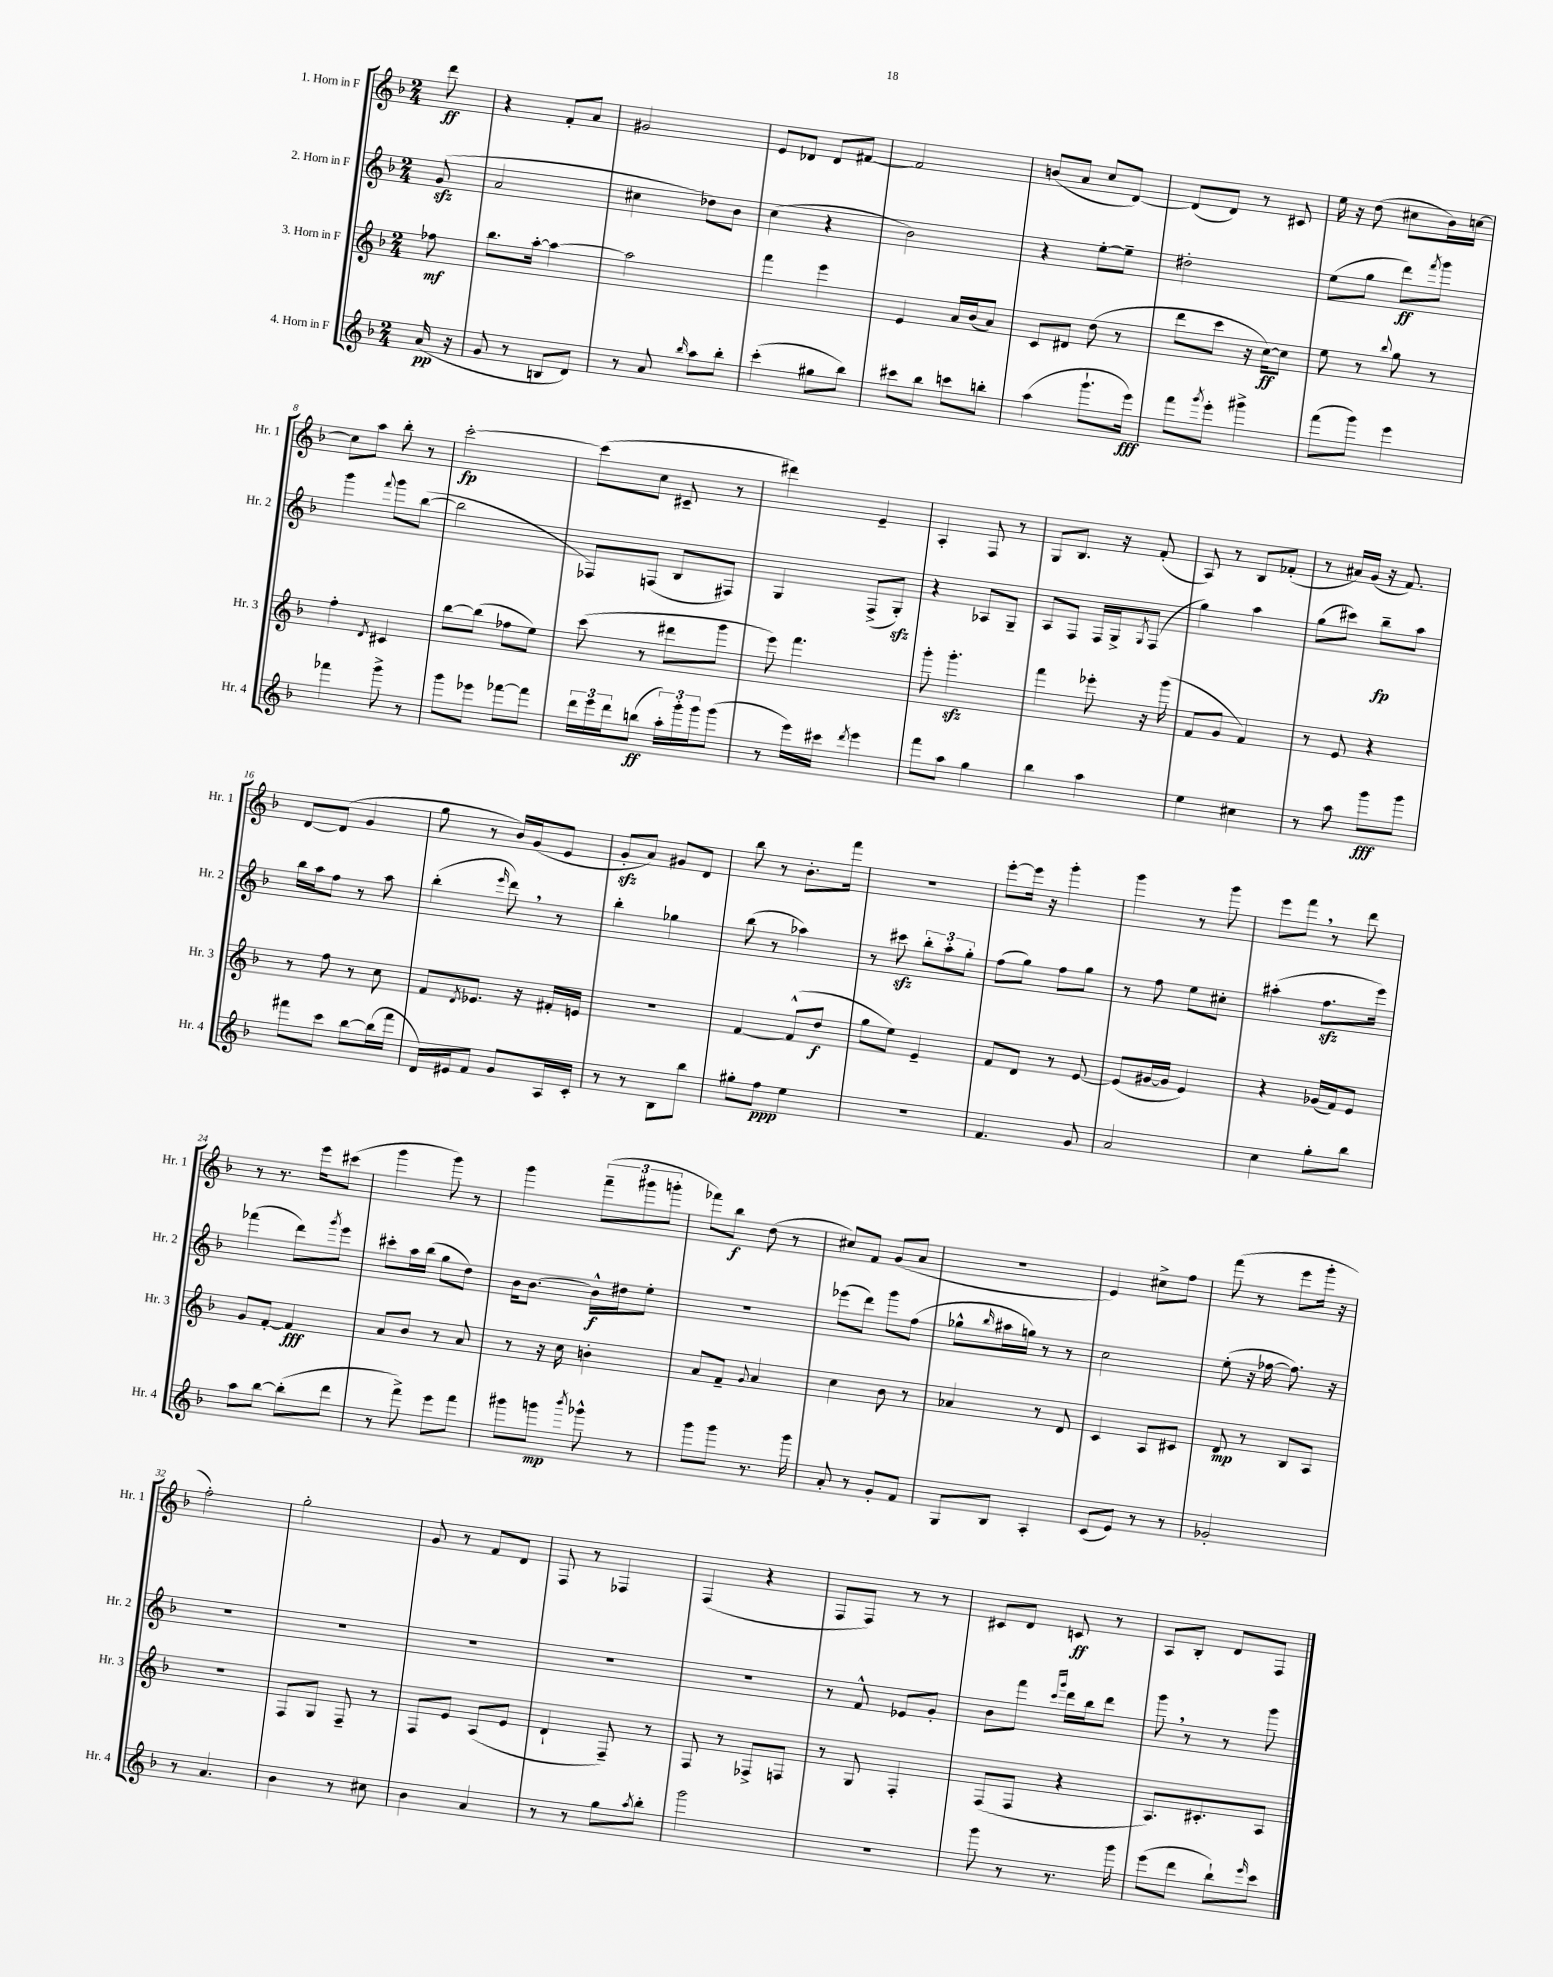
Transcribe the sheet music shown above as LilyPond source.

<<
\new StaffGroup <<
\new Staff = "s0" \with { instrumentName = "1. Horn in F" shortInstrumentName = "Hr. 1" } {
    \clef treble \key f \major \numericTimeSignature \time 2/4 \partial 8
    d'''8\ff |
    r4 f'8-. a'8 |
    gis'2 |
    e'8 des'8 des'8 fis'8~ |
    fis'2 |
    b'8( a'8 c''8 d'8~) |
    d'8( d'8) r8 cis'8 |
    e''16 r16 d''8( cis''8 bes'16) c''16~ |
    c''8 a''8 bes''8-. r8 |
    c'''2~-.\fp |
    c'''8( c''8 cis'8-- r8 |
    dis'''4) e'4-- |
    a4-. f8 r8 |
    g8 bes8. r16 f'8-.( |
    a8) r8 bes8 fes'8-.( |
    r8 ais'16) g'16( r16 f'8.) |
    d'8~ d'8( g'4 |
    g''8 r8 bes'16) g'16( e'8 |
    g'8-.\sfz a'8) gis'8 d'8 |
    bes''8 r8 bes'8.-. f'''16 |
    R2 |
    e'''8~-. e'''16 r16 g'''4-. |
    g'''4 r8 g'''8 |
    e'''8 f'''8 \breathe r8 d'''8 |
    r8 r8. e'''16 cis'''8( |
    g'''4 g'''8) r8 |
    g'''4 \tuplet 3/2 { f'''8--( gis'''8 g'''8-. } |
    fes'''8) bes''8\f d''8( r8 |
    cis''8) f'8 g'8( a'8 |
    R2 |
    e'4) cis''8-> f''8 |
    f'''8( r8 e'''8 g'''16-. r16 |
    f''2-.) |
    g''2-. |
    g'8 r8 f'8 d'8 |
    f8 r8 fes4 |
    f4( r4 |
    f8 f8) r8 r8 |
    cis'8 d'8 c'8\ff r8 |
    a8 bes8-. d'8 f8 \bar "|." |
}
\new Staff = "s1" \with { instrumentName = "2. Horn in F" shortInstrumentName = "Hr. 2" } {
    \clef treble \key f \major \numericTimeSignature \time 2/4 \partial 8
    g'8\sfz( |
    a'2 |
    cis''4 des''8) bes'8 |
    c''4( r4 |
    bes'2) |
    r4 e''8~-. e''8-- |
    dis''2-. |
    e''8( g''8 d'''8\ff) \acciaccatura { f'''8 } g'''8 |
    g'''4 \appoggiatura { f'''8 } g'''8 bes''8~( |
    bes''2 |
    fes8) f8( bes8 fis8) |
    g4 f8->( g8-.\sfz) |
    r4 aes8 g8-- |
    a8 f8 f16 g16-> \acciaccatura { g8 } f8( |
    g''4) a''4 |
    g''8( cis'''8) bes''8--\fp a''8 |
    bes''16 a''16 f''8 r8 a''8 |
    bes''4-.( \grace { e'''16 } d'''8) \breathe r8 |
    bes''4-. ges''4 |
    bes''8( r8 aes''4) |
    r8 cis'''8\sfz \tuplet 3/2 { bes''8-. a''8-. g''8-. } |
    f''8( g''8) f''8 g''8 |
    r8 f''8 e''8 cis''8-. |
    ais''4-.( f''8.\sfz e'''16) |
    fes'''4( d'''8) \acciaccatura { g'''8 } e'''8 |
    cis'''8-. a''16 bes''16( g''8 d''8) |
    bes'16 bes'8.~ bes'16-^\f dis''16 e''8-. |
    r2 |
    ees'''8( d'''8) g'''8 f''8( |
    ges''8-^ \grace { bes''16 } ais''16 g''16) r8 r8 |
    c''2 |
    e''8-.( r16 fes''16~ fes''8.) r16 |
    r2 |
    R2 |
    R2 |
    R2 |
    R2 |
    r8 f'8-^ ees'8 g'8-. |
    bes'8 f'''8 \grace { c'''16 g'''16 } d'''16 bes''16 d'''8 |
    g'''8 \breathe r8 r8 g'''8 \bar "|." |
}
\new Staff = "s2" \with { instrumentName = "3. Horn in F" shortInstrumentName = "Hr. 3" } {
    \clef treble \key f \major \numericTimeSignature \time 2/4 \partial 8
    fes''8\mf |
    bes''8. a''16~-. a''4~ |
    a''2 |
    f'''4 e'''4 |
    e'4 a'16 bes'16( a'8) |
    c'8 dis'8 d''8( r8 |
    d'''8 c'''8 r16 c''16~\ff) c''8 |
    e''8 r8 \appoggiatura { bes''8 } g''8 r8 |
    f''4-. \acciaccatura { d'8 } cis'4 |
    bes''8~ bes''8( fes''8 e''8) |
    c'''8( r8 dis'''8 g'''8 |
    e'''8) f'''4. |
    g'''8-. g'''4.-.\sfz |
    f'''4 ees'''8-. r16 g'''16( |
    f'8 g'8 f'4) |
    r8 e'8 r4 |
    r8 f''8 r8 c''8 |
    f'8 \acciaccatura { d'8 } ees'8. r16 fis'16-. e'16 |
    R2 |
    f'4~ f'8-^( d''8\f |
    g''8 e''8) e'4-- |
    f'8 d'8 r8 e'8~ |
    e'8( gis'16~ gis'16 e'4) |
    r4 ges'16( f'16) e'8 |
    g'8 f'8~-. f'4\fff |
    a'8 bes'8 r8 a'8 |
    r8 r16 c''16 b'4-. |
    a'8 f'8-- \appoggiatura { g'8 } a'4 |
    c''4 bes'8 r8 |
    aes'4 r8 d'8 |
    c'4 a8 cis'8 |
    d'8\mp r8 bes8 a8 |
    R2 |
    f8 g8 f8-- r8 |
    f8 e'8 a8( e'8 |
    d'4-! f8--) r8 |
    f8 r8 fes8-> f8 |
    r8 g8 f4-. |
    f8( f8 r4 |
    a8.) cis'8.-. a8 \bar "|." |
}
\new Staff = "s3" \with { instrumentName = "4. Horn in F" shortInstrumentName = "Hr. 4" } {
    \clef treble \key f \major \numericTimeSignature \time 2/4 \partial 8
    a'16\pp( r16 |
    g'8 r8 b8 d'8) |
    r8 a'8 \grace { bes''16 } a''8 bes''8-. |
    c'''4-.( gis''8 bes''8) |
    cis'''8 bes''8 c'''8 b''8-. |
    a''4( g'''8.-! e'''16\fff) |
    f'''8 \acciaccatura { g'''8 } e'''8-. gis'''4-> |
    f'''8( g'''8) e'''4 |
    fes'''4 g'''8-> r8 |
    g'''8 ees'''8 fes'''8~ fes'''8 |
    \tuplet 3/2 { d'''16 e'''16 d'''16 } b''8\ff( \tuplet 3/2 { a''16-.) g'''16-. g'''16 } g'''8( |
    r8 e'''16) cis'''16 \acciaccatura { d'''8 } e'''4 |
    f'''8 a''8 g''4 |
    bes''4 a''4 |
    e''4 cis''4 |
    r8 a''8 g'''8\fff g'''8 |
    fis'''8 c'''8 bes''8~ bes''16( fis'''16 |
    d'16) eis'16 f'8 g'8 a16 c'16-. |
    r8 r8 bes8 bes''8 |
    gis''8-. f''8\ppp e''4 |
    r2 |
    f'4. g'8 |
    a'2 |
    c''4 g''8-. bes''8 |
    a''8 bes''8~ bes''8-.( d'''8 |
    r8 f'''8->) e'''8 f'''8 |
    gis'''8 g'''8\mp \acciaccatura { bes'''8 } ges'''8-^ r8 |
    g'''8 g'''8 r8. g'''16 |
    a'8-. r8 g'8-. f'8 |
    g8 bes8 a4-. |
    c'8( e'8) r8 r8 |
    ges'2-. |
    r8 a'4. |
    bes'4 r8 cis''8 |
    bes'4 a'4 |
    r8 r8 g''8 \acciaccatura { a''8 } bes''8-. |
    g'''2 |
    R2 |
    g'''8 r8 r8. g'''16 |
    e'''8( d'''8 bes''8-!) \grace { e'''16 } c'''8 \bar "|." |
}
>>
>>
